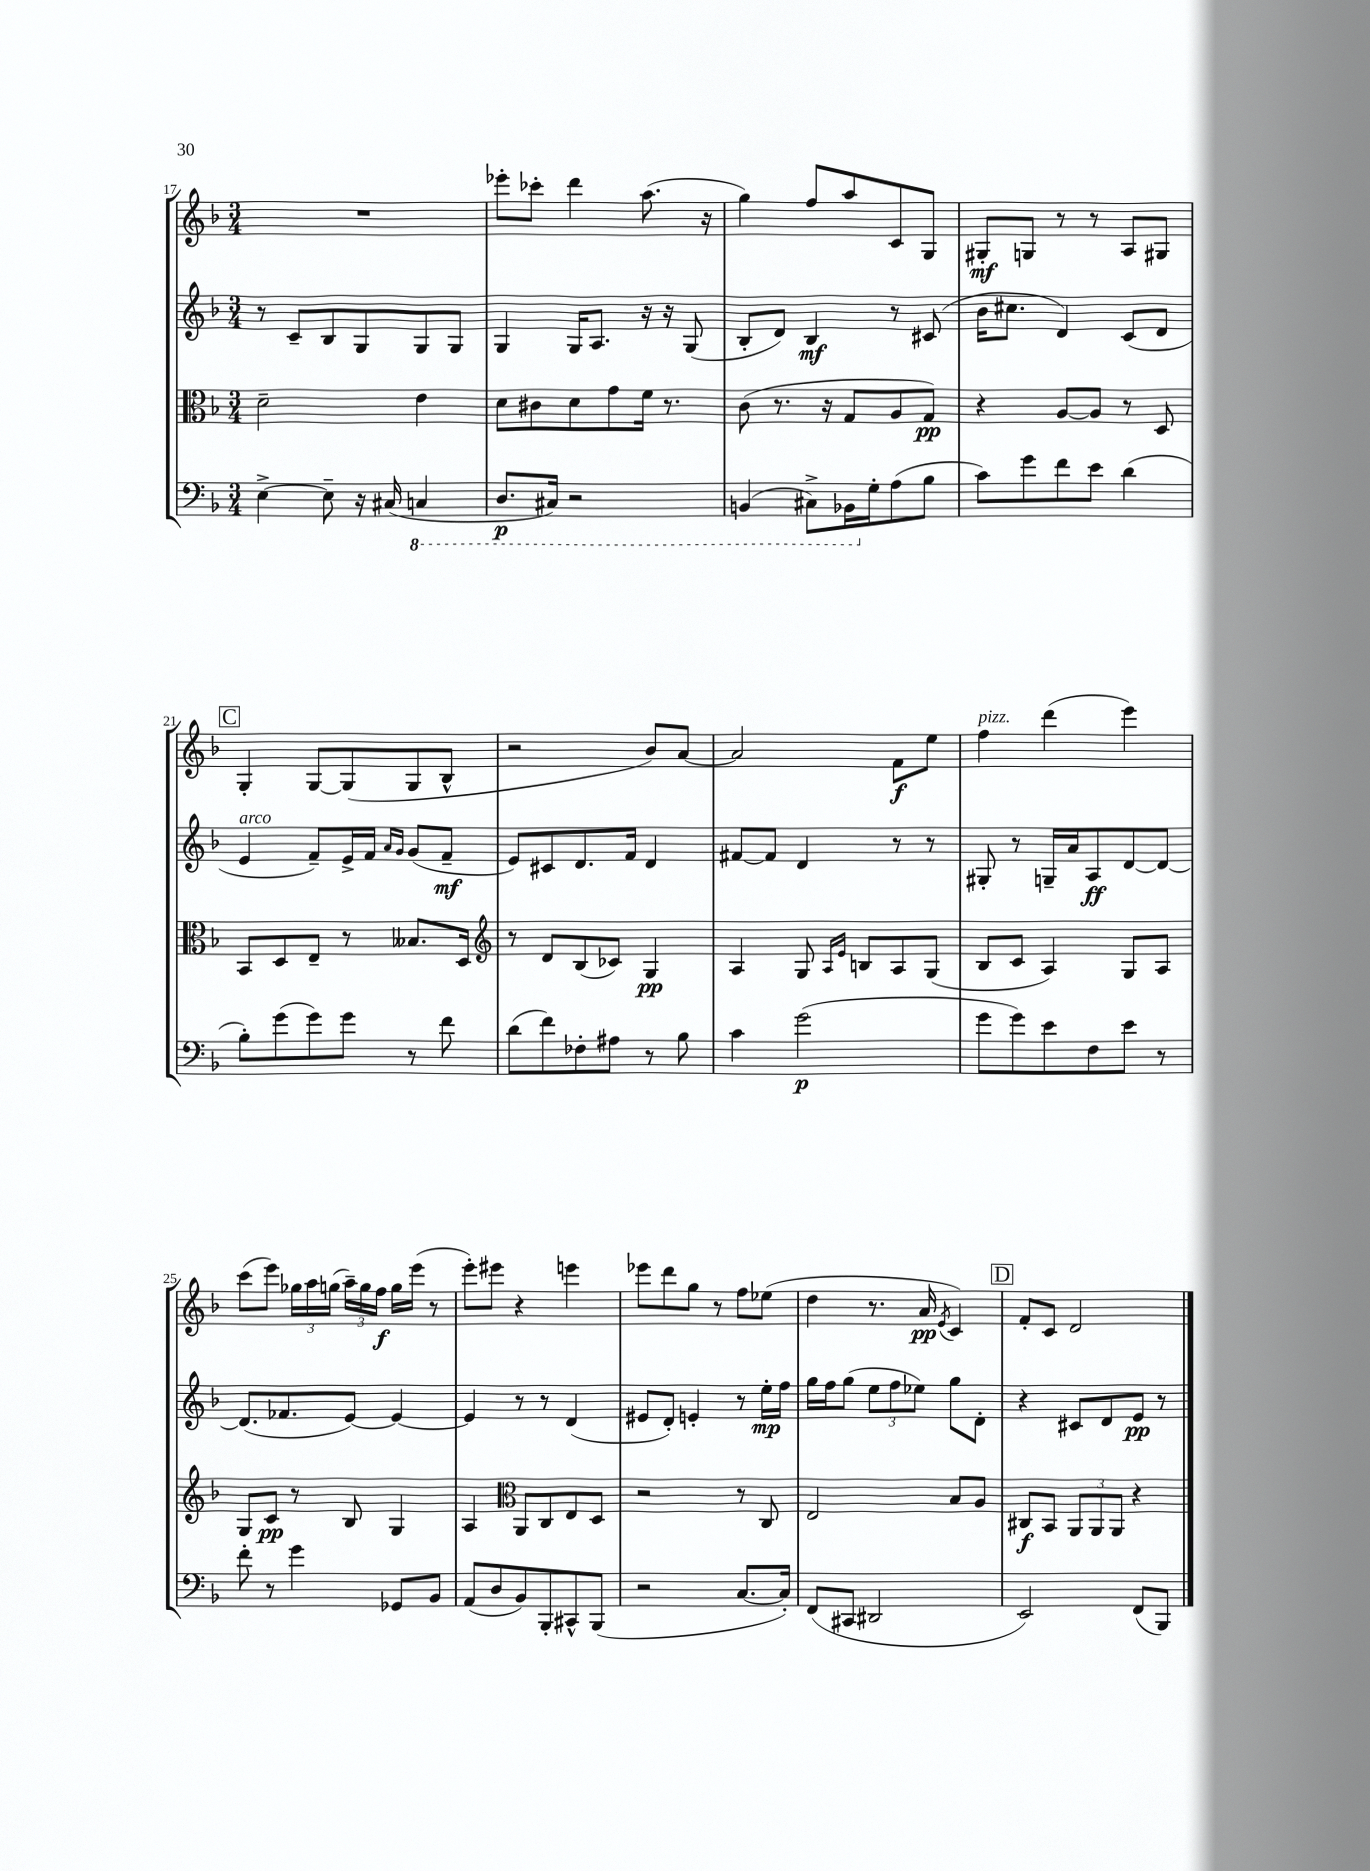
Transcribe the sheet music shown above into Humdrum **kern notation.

**kern	**kern	**kern	**kern
*staff4	*staff3	*staff2	*staff1
*clefF4	*clefC3	*clefG2	*clefG2
*k[b-]	*k[b-]	*k[b-]	*k[b-]
*M3/4	*M3/4	*M3/4	*M3/4
[4E^	2d~	8r	2.r
.	.	8c~	.
8E~]	.	8B-	.
16r	.	8G	.
(16C#	.	.	.
4CC	4e	8G	.
.	.	8G	.
=	=	=	=
8.DD	8d	4G	8eee-'
.	8c#	.	8ccc-'
16CC#)	.	.	.
2r	8d	16G	4ddd
.	.	8.A	.
.	8g	.	.
.	16f	16r	(8.aa
.	8.r	16r	.
.	.	(8G	.
.	.	.	16r
=	=	=	=
(4BBB	(8c	8B-'	4gg)
.	8.r	8d)	.
8CC#^)	.	4B-	8ff
.	16r	.	.
16BBB-	8G	.	8aa
16G'	.	.	.
(8A	8A	8r	8c
8B-	8G)	(8c#	8G
=	=	=	=
8c)	4r	16b-	8G#'
.	.	8.cc#	.
8g	.	.	8G
8f	[8A	4d)	8r
8e	8A]	.	8r
(4d	8r	(8c	8A
.	8D	8d	8G#
=	=	=	=
8B-')	8BB-	4e	4G'
(8g	8D	.	.
8g)	8E~	8f~)	[8G
8g	8r	16e^	(8G]
.	.	16f	.
.	.	16qqa	.
.	.	16qqg	.
8r	8.B--	(8g	8G
8f	.	8f~	8B-^^
.	16D	.	.
=	=	=	=
*	*clefG2	*	*
(8d	8r	8e)	2r
8f)	8d	8c#	.
8F-'	(8B-	8.d	.
8A#	8c-)	.	.
.	.	16f	.
8r	4G	4d	8b-)
8B-	.	.	[8a
=	=	=	=
4c	4A	[8f#	2a]
.	.	8f#]	.
(2g	8G	4d	.
.	16qqA	.	.
.	16qqe	.	.
.	8B	.	.
.	8A	8r	8f
.	(8G	8r	8ee
=	=	=	=
8g	8B-	8G#'	4ff
8g)	8c	8r	.
8e	4A)	16G~	(4ddd
.	.	16a	.
8F	.	8A	.
8e	8G	[8d	4eee)
8r	8A	8d_	.
=	=	=	=
8f'	8G	(8.d]	(8ccc
8r	8c	.	8eee)
.	.	8.f-	.
4g	8r	.	24gg-
.	.	.	24aa
.	.	.	(24gg
.	8B-	[8e)	24aa~)
.	.	.	24gg
.	.	.	24ff
8GG-	4G	4e_	16gg
.	.	.	(16eee
8BB-	.	.	8r
=	=	=	=
(8AA	4A	4e]	8eee')
8D	.	.	8eee#
*	*clefC3	*	*
8BB-)	8AA	8r	4r
8BBB-'	8C	8r	.
8CC#^^	8E	(4d	4eee
(8BBB-	8D	.	.
=	=	=	=
2r	2r	8e#	8eee-
.	.	8d')	8ddd
.	.	4e'	8gg
.	.	.	8r
[8.C	8r	8r	8ff
.	8C	16ee'	(8ee-
16C'])	.	16ff	.
=	=	=	=
(8FF	2E	16gg	4dd
.	.	16ff	.
8CC#	.	(8gg	.
2DD#	.	12ee	8.r
.	.	12ff	.
.	.	12ee-)	.
.	.	.	16a
.	.	.	8qe
.	8B-	8gg	4c)
.	8A	8d'	.
=	=	=	=
2EE)	8C#	4r	8f'
.	8BB-	.	8c
.	12AA	8c#	2d
.	12AA	.	.
.	.	8d	.
.	12AA	.	.
(8FF	4r	8e	.
8BBB-)	.	8r	.
==	==	==	==
*-	*-	*-	*-
